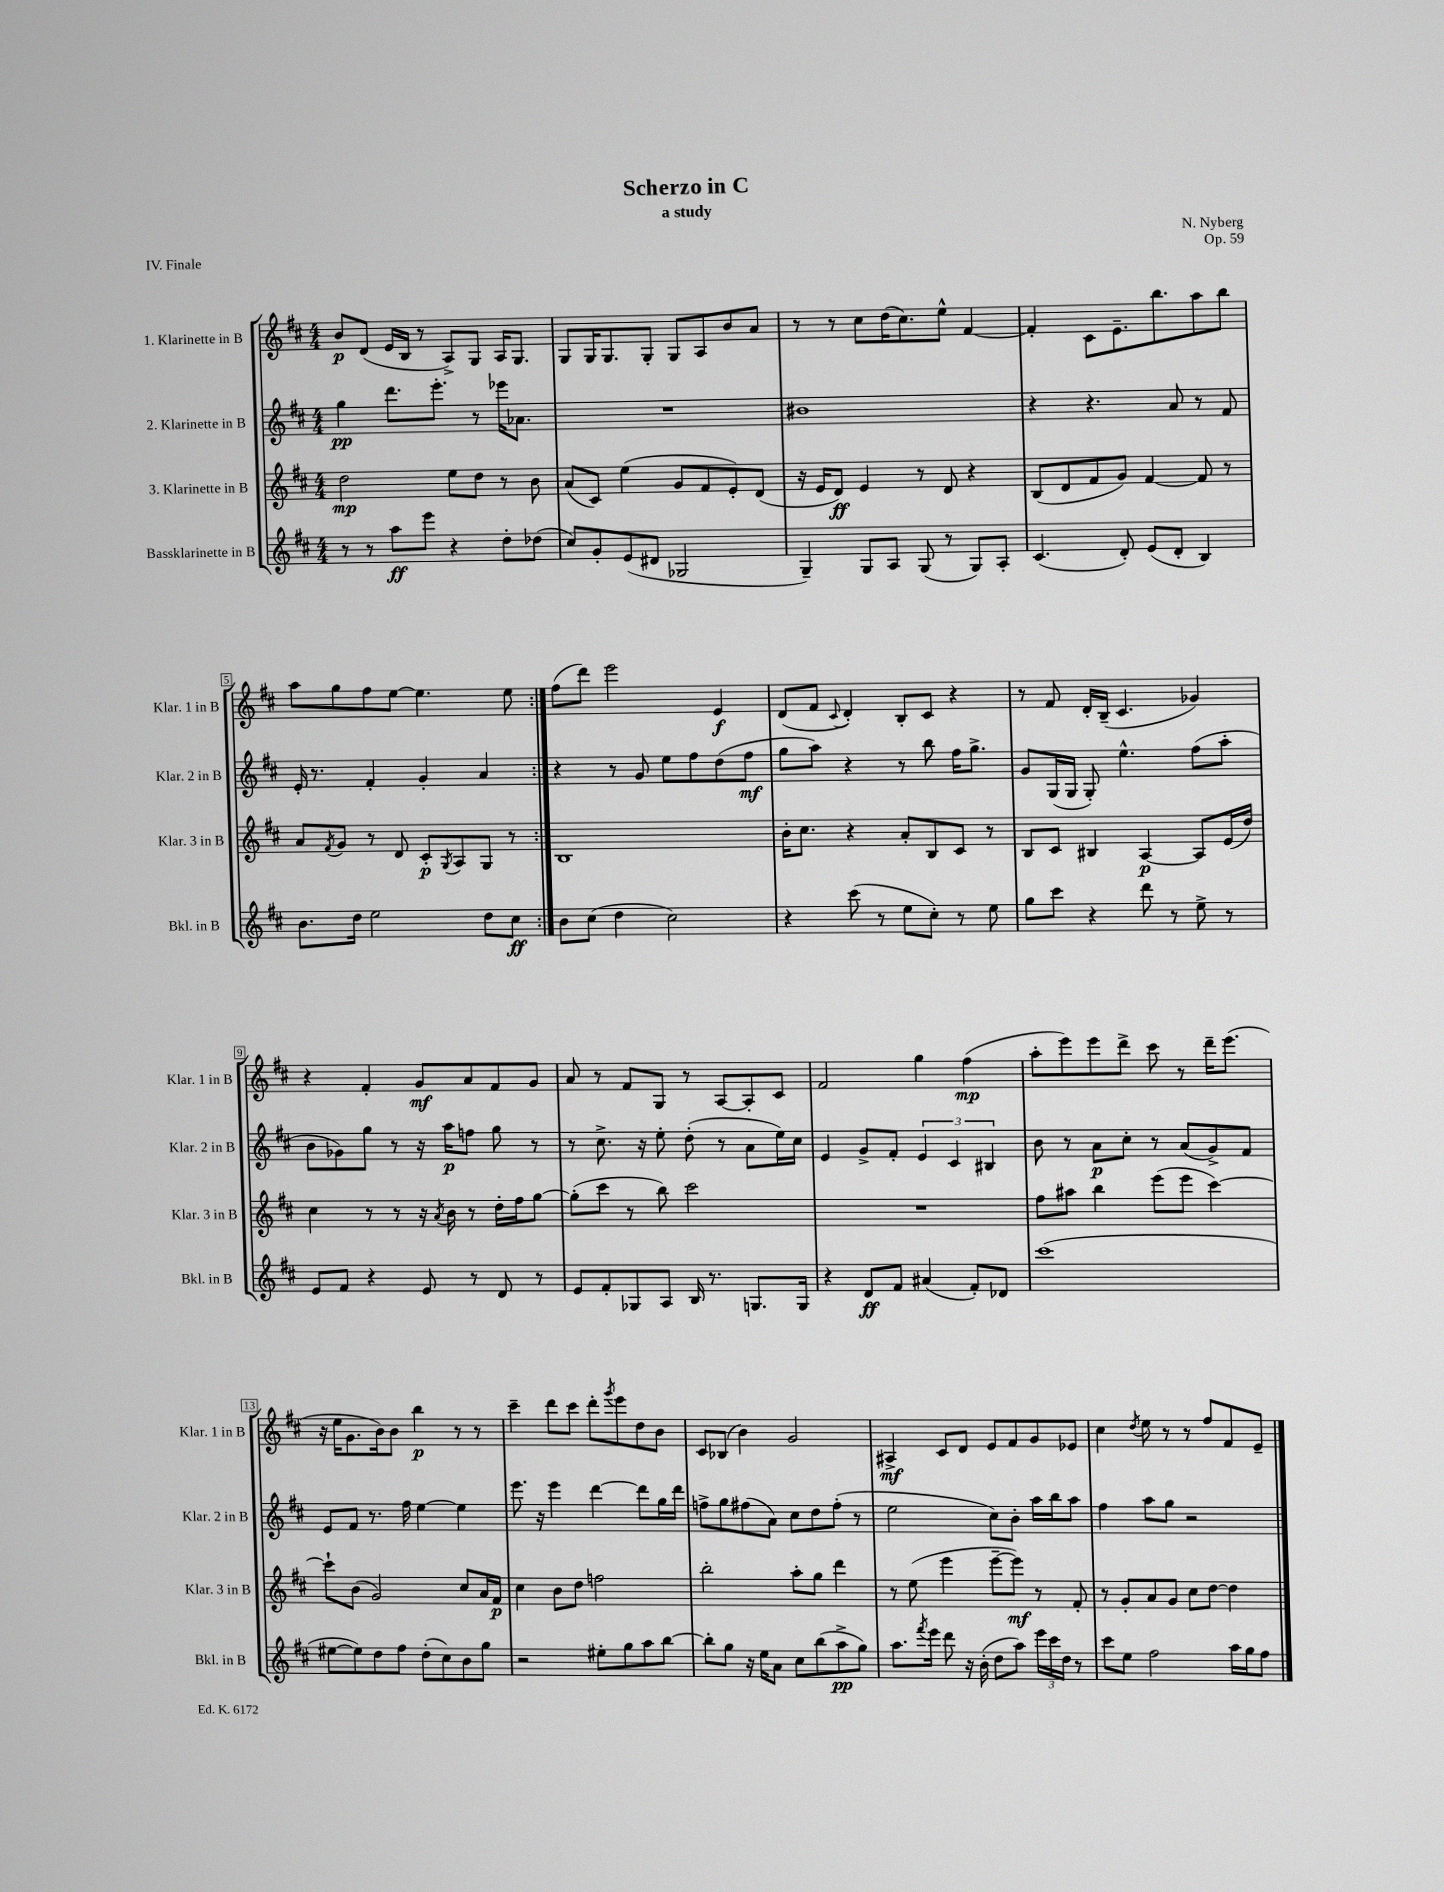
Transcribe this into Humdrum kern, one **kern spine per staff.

**kern	**kern	**kern	**kern
*staff4	*staff3	*staff2	*staff1
*clefG2	*clefG2	*clefG2	*clefG2
*k[f#c#]	*k[f#c#]	*k[f#c#]	*k[f#c#]
*M4/4	*M4/4	*M4/4	*M4/4
8r	2dd\	4gg\	8b/L
8r	.	.	(8d/J
8aa\L	.	8.ddd\L	16e/LL
.	.	.	16B/JJ
8eee\J	.	.	8r
.	.	8.eee'\J	.
4r	8ee\L	.	8A^/L)
.	8dd\J	8r	8G/J
8dd'\L	8r	16eee-\LK	16A/LK
.	.	8.a-\J	8.G/J
(8dd-\J	8b\	.	.
=	=	=	=
8cc#/L)	(8a/L	1r	8G/L
8g'/	8c#/J)	.	16G/K
.	.	.	8.G/
(8e/	(4ee\	.	.
8d#/J	.	.	8G'/J
2G-/	8g/L	.	8G/L
.	8f#/	.	8A/
.	8e'/)	.	8b/
.	(8d/J	.	8a/J
=	=	=	=
4G~/)	16r	1b#	8r
.	16e/LK	.	.
.	8d/J)	.	8r
8G/L	4e/	.	8cc#\L
8A/J	.	.	(16dd\K
.	.	.	8.cc#\)
(8G/	8r	.	.
8r	8d/	.	8ee^^\J
8G/L)	4r	.	[4f#/
8A'/J	.	.	.
=	=	=	=
(4.c#/	(8B/L	4r	4f#'/]
.	8d/	.	.
.	8f#/	4.r	8c#\L
8d'/)	8g/J)	.	8.e~\
(8e/L	[4f#/	.	.
.	.	.	8.bb\
8d'/J	.	8a/	.
4B/)	8f#/]	8r	8aa\
.	8r	8f#/	8bb\J
=	=	=	=
8.b\L	8a/L	16e'/	8aa\L
.	.	8.r	.
.	8qf#/	.	.
.	8g/J	.	8gg\
16dd\Jk	.	.	.
2ee\	8r	4f#'/	8ff#\
.	8d/	.	[8ee\J
.	8c#'/L	4g'/	4.ee\]
.	8qG/	.	.
.	8A/	.	.
8dd\L	8G/J	4a/	.
8cc#\J	8r	.	8ee\
=:|!	=:|!	=:|!	=:|!
8b\L	1B	4r	(8ff#\L
(8cc#\J	.	.	8ddd\J)
4dd\	.	8r	2eee\
.	.	8g/	.
2cc#\)	.	8ee\L	.
.	.	8ff#\	.
.	.	(8dd\	4e/
.	.	8ff#\J	.
=	=	=	=
4r	16b'\LK	8gg\L	(8d/L
.	8.cc#\J	.	.
.	.	8aa\J)	8f#/J
.	.	.	8qqc#/
(8ccc#\	4r	4r	4d'/)
8r	.	.	.
8ee\L	8a'/L	8r	8B'/L
8cc#'\J)	8B/	8bb\	8c#/J
8r	8c#/J	16ff#\LK	4r
.	.	8.gg^\J	.
8ee\	8r	.	.
=	=	=	=
8gg\L	8B/L	8g/L	8r
8ccc#\J	8c#/J	(16G/L	8f#/
.	.	16G/JJ	.
4r	4B#/	8G'/)	16d'/LL
.	.	.	(16B~/JJ
.	.	4.ee^^\	4.c#/
8ddd\	[4A/	.	.
8r	.	.	.
8ee^\	8A/]L	(8ff#\L	4g-/)
8r	(16e/L	8aa'\J	.
.	16dd/JJ)	.	.
=	=	=	=
8e/L	4cc#\	8b\L	4r
8f#/J	.	8g-\)	.
4r	8r	8gg\J	4f#'/
.	8r	8r	.
8e/	16r	16r	8g/L
.	8qa/	.	.
.	16b\	16aa\LK	.
8r	8r	8ff\J	8a/
8d/	16dd'\LL	8gg\	8f#/
.	16ff#\J	.	.
8r	[8gg\J	8r	8g/J
=	=	=	=
8e/L	(8gg'\]L	8r	8a/
8f#'/	8ccc#\J	8.cc#^\	8r
8G-/	8r	.	8f#/L
.	.	16r	.
8A/J	8bb\)	8ee'\	8G/J
16B/	2ccc#\	(8dd'\	8r
8.r	.	.	.
.	.	8r	[8A/L
8.G/L	.	8a\L	8A'/]
.	.	16ee\L)	8c#/J
16G/Jk	.	16cc#\JJ	.
=	=	=	=
4r	1r	4e/	2f#/
8d/L	.	8g^/L	.
8f#/J	.	8f#'/J	.
(4a#/	.	6e/	4gg\
.	.	6c#/	.
8f#'/L)	.	.	(4ff#\
.	.	6B#/	.
8d-/J	.	.	.
=	=	=	=
(1ccc#	8ff#\L	8b\	8aa'\L
.	8aa#\J	8r	8eee\)
.	4bb\	8a\L	8eee\
.	.	8cc#'\J	8ddd^\J
.	(8eee\L	8r	8ccc#\
.	8eee\J	(8a/L	8r
.	[4ccc#\)	8g^/)	16ddd~\LK
.	.	.	(8.eee\J
.	.	8f#/J	.
=	=	=	=
[8ee#\L	8ccc#`\]L	8e/L	16r
.	.	.	16ee\LK
8ee#\])	(8b\J	8f#/J	8.g\
8dd\	2g/)	8.r	.
.	.	.	16b\k)
8ff#\J	.	.	8b\J
.	.	16ff#\	.
(8dd'\L	.	[4ee\	4bb\
8cc#\)	.	.	.
8b\	8cc#/L	4ee\]	8r
8gg\J	16a/L	.	8r
.	16f#/JJ	.	.
=	=	=	=
2r	4cc#\	8.eee\	4ccc#~\
.	.	16r	.
.	8b\L	4eee\	8ddd\L
.	8dd\J	.	8ccc#\J
8ee#'\L	2ff\	[4ddd\	8ddd'\L
.	.	.	8qggg/
8gg\	.	.	8eee\
8aa\	.	8ddd\]L	8dd\
[8bb\J	.	16gg\L	8b\J
.	.	16ddd\JJ	.
=	=	=	=
8bb'\]L	2bb'\	8ff^\L	8c#/L
8gg\J	.	8gg\	(8B-/J
16r	.	(8ff#\	4b\)
16ee\LK	.	.	.
8a\J	.	8a\J)	.
8cc#\L	8aa'\L	8cc#\L	2g/
(8bb\	8gg\J	8dd\	.
8aa^\	4ddd\	(8ff#'\J	.
8gg\J)	.	8r	.
=	=	=	=
8.aa\L	8r	2ee\	4A#^/
.	(8ee\	.	.
8qfff#/	.	.	.
16eee\Jk	.	.	.
8ddd\	4eee\	.	8c#/L
16r	.	.	8d/J
(16b'\	.	.	.
8dd\L	[8eee~\L	8cc#\L)	8e/L
8aa\J)	8eee\]J)	8b'\J	8f#/
24eee\LL	8r	16aa\LL	8g/
24ccc#\	.	.	.
.	.	16bb\J	.
24dd\JJ	.	.	.
8r	8f#'/	8aa\J	8e-/J
=	=	=	=
8ccc#\L	8r	4ff#\	4cc#\
8ee\J	8g'/L	.	.
.	.	.	8qdd/
2ff#\	8a/	8aa\L	8ee\
.	8g/J	8gg\J	8r
.	8cc#\L	2r	8r
.	[8dd\J	.	8ff#/L
16aa\LL	4dd\]	.	8f#/
16gg\J	.	.	.
8ff#\J	.	.	8e~/J
==	==	==	==
*-	*-	*-	*-
